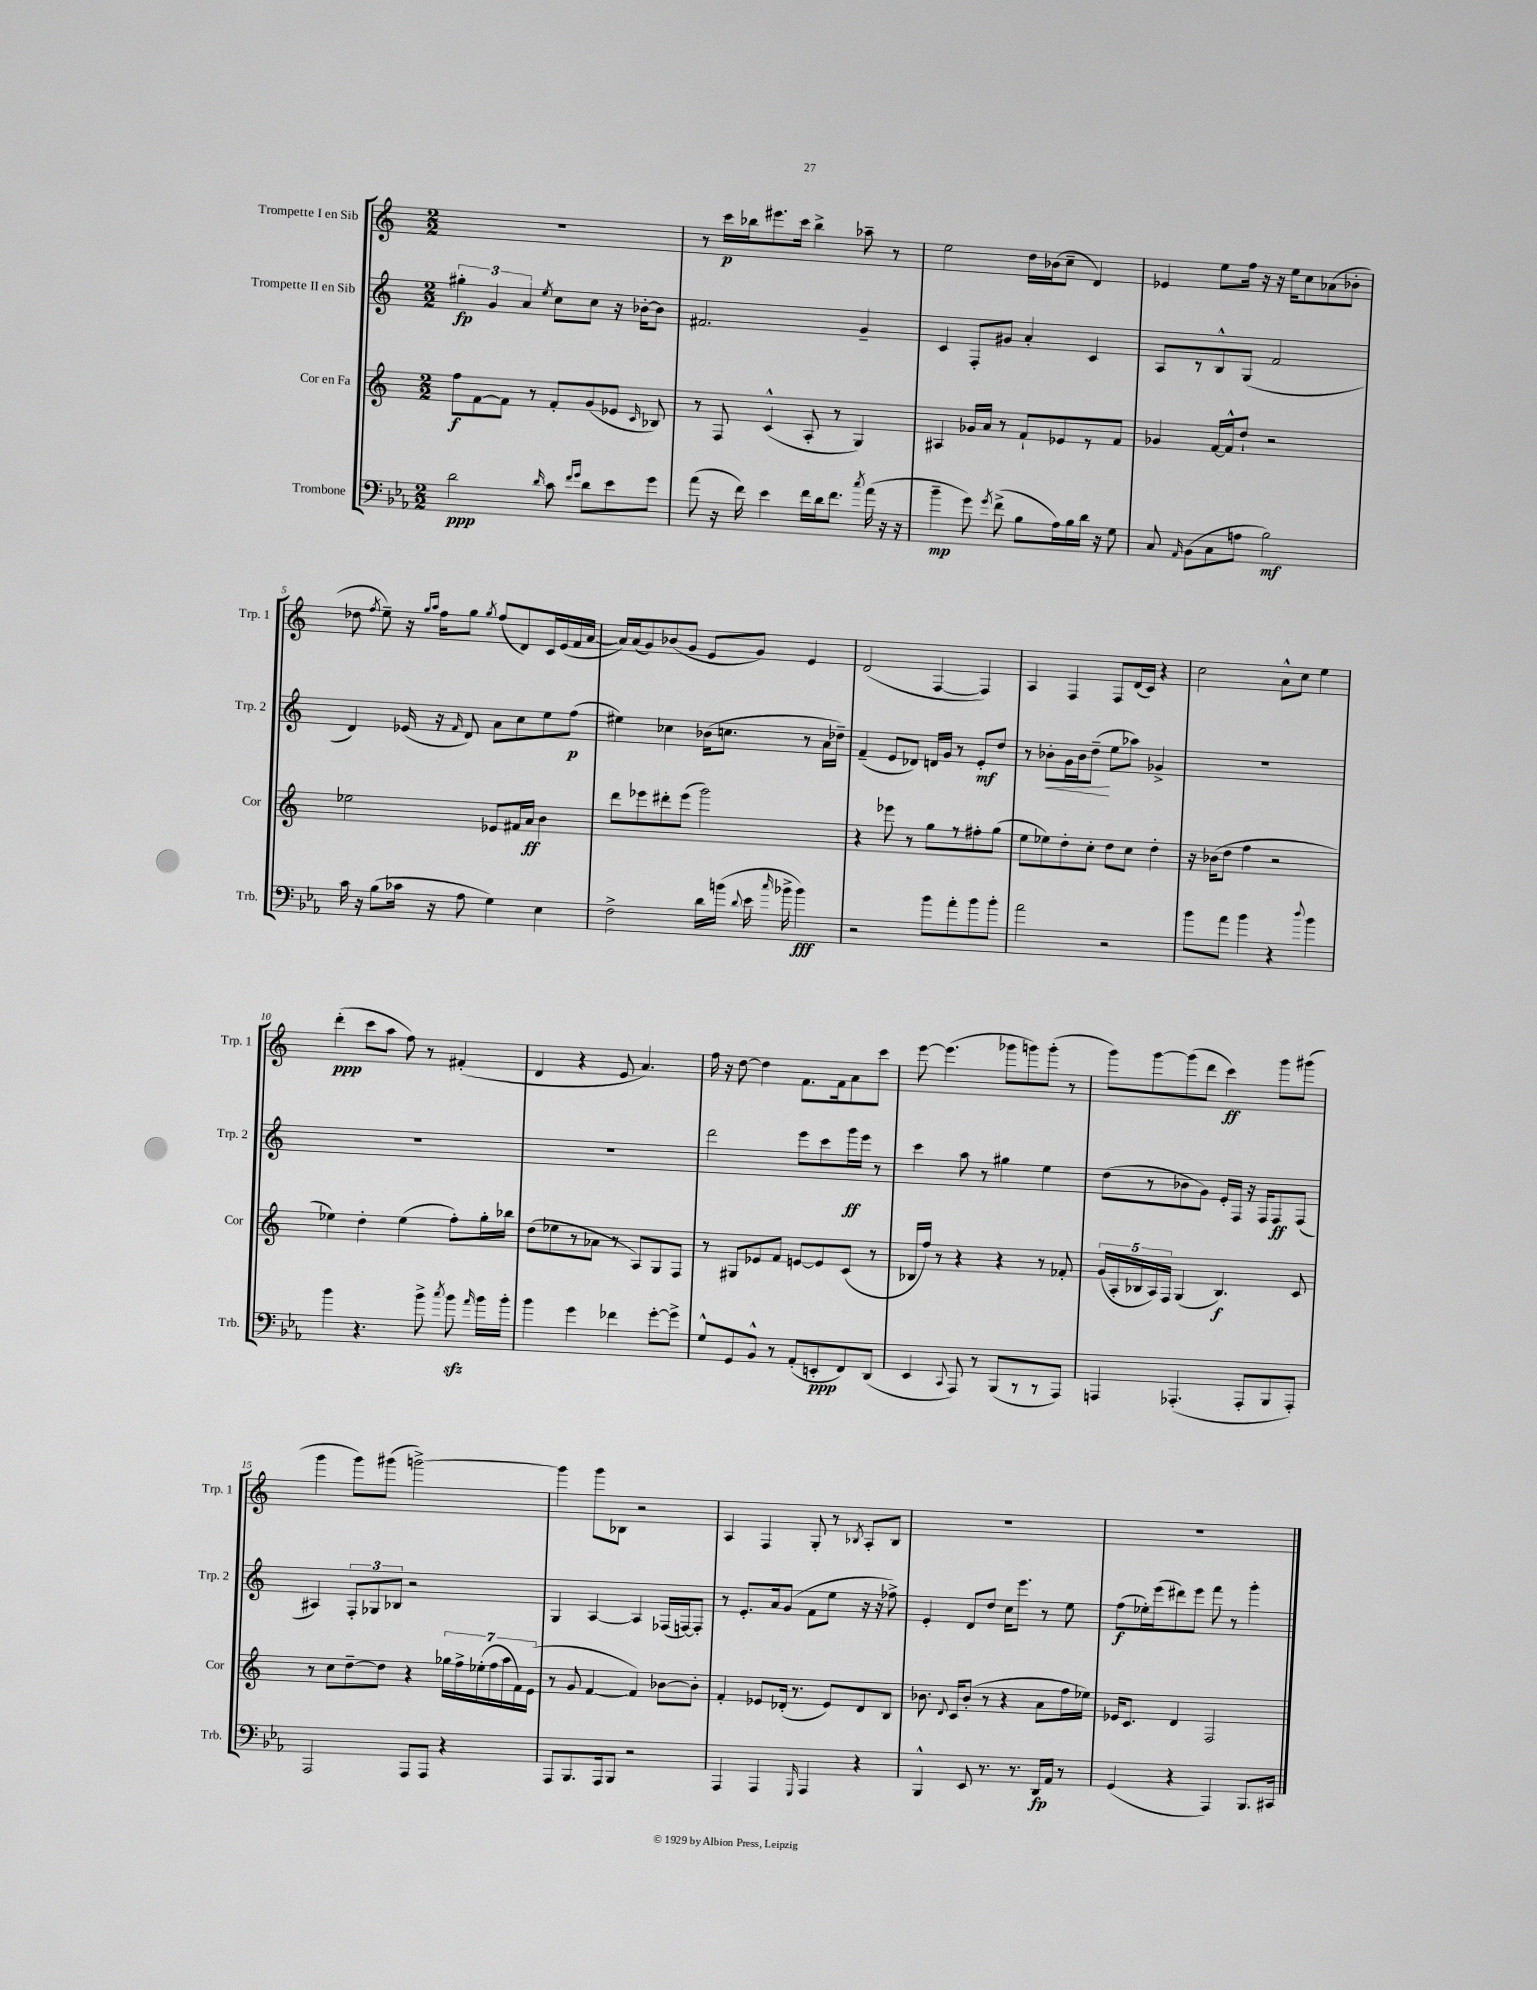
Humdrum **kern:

**kern	**dynam	**kern	**dynam	**kern	**dynam	**kern	**dynam
*part4	*part4	*part3	*part3	*part2	*part2	*part1	*part1
*staff4	*staff4	*staff3	*staff3	*staff2	*staff2	*staff1	*staff1
*I"Trombone	*	*I"Cor en Fa	*	*I"Trompette II en Sib	*	*I"Trompette I en Sib	*
*I'Trb.	*	*I'Cor	*	*I'Trp. 2	*	*I'Trp. 1	*
*clefF4	*	*clefG2	*	*clefG2	*	*clefG2	*
*k[b-e-a-]	*	*k[]	*	*k[]	*	*k[]	*
*M2/2	*	*M2/2	*	*M2/2	*	*M2/2	*
=1	=1	=1	=1	=1	=1	=1	=1
2d\	ppp	8ff\L	f	6gg#X'\	fp	1r	.
.	.	[8f\	.	.	.	.	.
.	.	.	.	6g/	.	.	.
.	.	8f\J]	.	.	.	.	.
.	.	.	.	6a/	.	.	.
.	.	8r	.	.	.	.	.
16qqd/	.	.	.	8qee/	.	.	.
8c\	.	8f'/L	.	8cc\L	.	.	.
16qqf/LL	.	.	.	.	.	.	.
16qqg/JJ	.	.	.	.	.	.	.
8d\L	.	(8g/	.	8cc\J	.	.	.
8e-\	.	8e-X/J	.	16r	.	.	.
.	.	.	.	[16b-X'\KL	.	.	.
.	.	16qqc/	.	.	.	.	.
8g\J	.	8B-X/)	.	8b-\J]	.	.	.
=2	=2	=2	=2	=2	=2	=2	=2
(8a-\	.	8r	.	2.f#X/	.	8r	.
16r	.	8F/	.	.	.	16ccc\LL	p
16f\)	.	.	.	.	.	16bb-X\J	.
4e-\	.	(4c^^/	.	.	.	8.eee#X\	.
.	.	.	.	.	.	16ccc\Jk	.
16f\LL	.	8A'/	.	.	.	4bb-^\	.
16d\J	.	.	.	.	.	.	.
8.f\J	.	8r	.	.	.	.	.
.	.	4G/)	.	4g~/	.	8aa-X~\	.
8qcc/	.	.	.	.	.	.	.
(16a-\	.	.	.	.	.	.	.
16r	.	.	.	.	.	8r	.
16r	.	.	.	.	.	.	.
=3	=3	=3	=3	=3	=3	=3	=3
4b-~\	mp	4A#X/	.	4c/	.	2ee\	.
8g\)	.	16g-X/LL	.	8F'/L	.	.	.
.	.	16a/JJ	.	.	.	.	.
8qg/	.	.	.	.	.	.	.
(8f^\	.	8r	.	8g#X/J	.	.	.
8B-\L	.	8f`/L	.	4a'/	.	16dd\LL	.
.	.	.	.	.	.	(16b-X\J	.
16A-\L)	.	8e-X/	.	.	.	8cc~\J	.
16B-\	.	.	.	.	.	.	.
16d\JJ	.	8r	.	4c/	.	4d/)	.
16r	.	.	.	.	.	.	.
8G\	.	8f/J	.	.	.	.	.
=4	=4	=4	=4	=4	=4	=4	=4
8C/	.	4g-X/	.	8A/L	.	4e-X/	.
16qqAA-/	.	.	.	.	.	.	.
(8BB-\L	.	.	.	8r	.	.	.
8C\	.	[16f/LL	.	8B^^/	.	8ee\L	.
.	.	16f^^/J]	.	.	.	.	.
8An\J	.	8dd`/J	.	(8G/J	.	16ff\Jk	.
.	.	.	.	.	.	16r	.
2B-\)	mf	2r	.	2f/	.	16r	.
.	.	.	.	.	.	16ee\KL	.
.	.	.	.	.	.	8cc\	.
.	.	.	.	.	.	(8a-X\	.
.	.	.	.	.	.	8b-X'\J	.
!!LO:LB:g=z
=5	=5	=5	=5	=5	=5	=5	=5
16c\	.	2ee-X\	.	4d/)	.	8dd-X\	.
16r	.	.	.	.	.	.	.
.	.	.	.	.	.	8qff/	.
(8B-\L	.	.	.	.	.	8ee~\)	.
16c-X\Jk	.	.	.	(16e-X/	.	16r	.
.	.	.	.	.	.	16qqgg/LL	.
.	.	.	.	.	.	16qqaa/JJ	.
16r	.	.	.	16r	.	16ff\KL	.
.	.	.	.	16qqf/	.	.	.
8A-\	.	.	.	8d/)	.	8gg\J	.
.	.	.	.	.	.	8qgg/	.
4G\)	.	8e-X/L	.	8a\L	.	(8ff/L	.
.	.	16f#X/L	.	8cc\	.	8d/)	.
.	.	16a/JJ	ff	.	.	.	.
4E-\	.	4b\	.	8ee\	.	16c/L	.
.	.	.	.	.	.	(16e/	.
.	.	.	.	(8ff\J	p	16f/	.
.	.	.	.	.	.	[16a/JJ	.
=6	=6	=6	=6	=6	=6	=6	=6
2F^\	.	8ddd\L	.	4ee#X\)	.	16a/LL])	.
.	.	.	.	.	.	(16a/J	.
.	.	8eee-X\	.	.	.	8g/)	.
.	.	8ddd#X'\	.	4cc-X\	.	(8b-X/	.
.	.	(8eee-\J	.	.	.	8g/J	.
16d\LL	.	2ggg\)	.	(16b-X\KL	.	8e/L	.
(16bn\JJ	.	.	.	8.ccn\J	.	.	.
8qqd/	.	.	.	.	.	.	.
16e-\	.	.	.	.	.	8g/J)	.
16qqcc/	.	.	.	.	.	.	.
16b-X^\	.	.	.	.	.	.	.
4b-\)	fff	.	.	8r	.	4e/	.
.	.	.	.	16a\LL	.	.	.
.	.	.	.	16dd-X~\JJ)	.	.	.
=7	=7	=7	=7	=7	=7	=7	=7
2r	.	4r	.	(4f~/	.	(2d/	.
.	.	8eee-X\	.	8e/L	.	.	.
.	.	8r	.	8d-X/J)	.	.	.
8b-\L	.	8gg\L	.	16dn/LL	.	[4F/	.
.	.	.	.	16g/JJ	.	.	.
8a-'\	.	8r	.	8r	.	.	.
8b-\	.	8ff#X'\	.	8e'/L	mf	4F/])	.
8b-'\J	.	(8gg\J	.	8dd/J	.	.	.
=8	=8	=8	=8	=8	=8	=8	=8
2a-\	.	8ee\L	.	8r	.	4A/	.
!	!	!	!	!	!LO:HP:b	!	!
.	.	8ee-X\)	.	8b-X'\L	<	.	.
.	.	8dd'\	.	16g\L	.	4F/	.
.	.	.	.	16b-\J	.	.	.
.	.	8cc'\J	.	(8dd~\J	.	.	.
2r	.	8dd\L	.	8ee\L	[	8F/L	.
.	.	8cc\J	.	8aa-X\J)	.	(16d/L	.
.	.	.	.	.	.	16c/JJ)	.
.	.	4dd'\	.	4g-X^/	.	4r	.
=9	=9	=9	=9	=9	=9	=9	=9
8b-\L	.	16r	.	1r	.	2cc\	.
.	.	(16b-X\KL	.	.	.	.	.
8a-\J	.	8dd\J	.	.	.	.	.
4b-\	.	4ff\	.	.	.	.	.
4r	.	2r	.	.	.	8a^^\L	.
.	.	.	.	.	.	8cc\J	.
8qqdd/	.	.	.	.	.	.	.
4b-\	.	.	.	.	.	4ee\	.
!!LO:LB:g=z
=10	=10	=10	=10	=10	=10	=10	=10
4b-\	.	4ee-X\)	.	1r	.	(4ddd'\	ppp
4.r	.	4dd'\	.	.	.	8ccc\L	.
.	.	.	.	.	.	8aa\J	.
.	.	(4ee-\	.	.	.	8ff\)	.
8b-^\	.	.	.	.	.	8r	.
8qcc/	.	.	.	.	.	.	.
8b-zz\	.	8ff'\L)	.	.	.	(4f#X'/	.
16qqa-/	.	.	.	.	.	.	.
16b-\LL	.	16gg'\L	.	.	.	.	.
16b-'\JJ	.	16bb-X\JJ	.	.	.	.	.
=11	=11	=11	=11	=11	=11	=11	=11
4b-\	.	(8dd\L	.	1r	.	4d/	.
.	.	8ee-X\	.	.	.	.	.
4g\	.	8r	.	.	.	4r	.
.	.	8a-X\J	.	.	.	.	.
4f-X\	.	8r	.	.	.	8e/	.
.	.	8A/L)	.	.	.	4.a/)	.
[8g'\L	.	8G/	.	.	.	.	.
8g^\J]	.	8F/J	.	.	.	.	.
=12	=12	=12	=12	=12	=12	=12	=12
8G^^/L	.	8r	.	2ddd\	.	16ff\	.
.	.	.	.	.	.	16r	.
8GG/	.	8G#X/L	.	.	.	[8dd\	.
8BB-^^/J	.	8e-X/	.	.	.	4dd\]	.
8r	.	8f/J	.	.	.	.	.
(8AA-'/L	.	[8en/L	.	8eee\L	.	8.f\L	.
8EEn'/	ppp	8e/]	.	8ccc\	.	.	.
.	.	.	.	.	.	16f\k	.
8FF/)	.	(8c/J	.	16ggg\L	ff	8a\	.
.	.	.	.	16eee\JJ	.	.	.
(8DD/J	.	8r	.	8r	.	8ccc\J	.
=13	=13	=13	=13	=13	=13	=13	=13
4EE-/	.	16B-X/LL	.	4ccc\	.	[8eee\	.
.	.	16ff/JJ)	.	.	.	.	.
.	.	8r	.	.	.	(4.eee\]	.
8qqCC/	.	.	.	.	.	.	.
8AAA-/)	.	4r	.	8aa\	.	.	.
8r	.	.	.	8r	.	.	.
(8BBB-/L	.	4r	.	4gg#X\	.	8ggg-X\L	.
8r	.	.	.	.	.	8gggn\)	.
8r	.	8r	.	4ee\	.	(8ggg'\J	.
8AAA-/J)	.	8f-X'/	.	.	.	8r	.
=14	=14	=14	=14	=14	=14	=14	=14
4AAAn/	.	(20g/LL	.	(8dd\L	.	8ggg\L)	.
.	.	20A'/	.	.	.	.	.
.	.	20B-X/	.	.	.	.	.
.	.	.	.	8r	.	[8ggg\	.
.	.	20A/)	.	.	.	.	.
.	.	20F/JJ	.	.	.	.	.
(4.AAA-X'/	.	(4G/	.	8b-X\	.	(8ggg\]	.
.	.	.	.	8g\J)	.	8ddd\J	.
.	.	4.B-/)	f	16e'/LL	.	4ccc\)	ff
.	.	.	.	16F/JJ	.	.	.
8AAA-'/L	.	.	.	16r	.	.	.
.	.	.	.	16F/KL	.	.	.
8BBB-/	.	.	.	8F/	ff	8ggg\L	.
8AAA-'/J)	.	8c/	.	(8F/J	.	(8ggg#X\J	.
!!LO:LB:g=z
=15	=15	=15	=15	=15	=15	=15	=15
2AAA-/	.	8r	.	4A#X/)	.	4ggg\	.
.	.	8cc\L	.	.	.	.	.
.	.	[8dd~\	.	12F'/L	.	8ggg\L)	.
.	.	.	.	12G-X/	.	.	.
.	.	8dd\J]	.	.	.	(8ggg#X\J	.
.	.	.	.	12B-X/J	.	.	.
8AAA-/L	.	4r	.	2r	.	[2gggn^\)	.
8AAA-/J	.	.	.	.	.	.	.
4r	.	28gg-X\LL	.	.	.	.	.
.	.	28ff^\	.	.	.	.	.
.	.	(28ee-X'\	.	.	.	.	.
.	.	28ff\	.	.	.	.	.
.	.	28aa\	.	.	.	.	.
.	.	28f\)	.	.	.	.	.
.	.	(28e\JJ	.	.	.	.	.
=16	=16	=16	=16	=16	=16	=16	=16
8AAA-/L	.	8r	.	4G/	.	4ggg\]	.
8.BBB-/	.	8g/	.	.	.	.	.
.	.	[4f/	.	[4A/	.	8ggg\L	.
16AAA-/k	.	.	.	.	.	.	.
8BBB-/J	.	.	.	.	.	8B-X\J	.
2r	.	4f/])	.	4A/]	.	2r	.
.	.	[8b-X\L	.	(16F-X/LL	.	.	.
.	.	.	.	[16Fn/J)	.	.	.
.	.	8b-'\J]	.	8F'/J]	.	.	.
=17	=17	=17	=17	=17	=17	=17	=17
4AAA-/	.	4f'/	.	8r	.	4A/	.
.	.	.	.	8.e'/L	.	.	.
4AAA-/	.	8e-X/L	.	.	.	4F/	.
.	.	.	.	16a/k	.	.	.
.	.	(16d-X'/Jk	.	(8g/J	.	.	.
.	.	8.r	.	.	.	.	.
16qqGGG/	.	.	.	.	.	.	.
4AAA-/	.	.	.	8f\L	.	8G'/	.
.	.	8e-/L)	.	8ee\J	.	8r	.
.	.	.	.	.	.	8qB-X/	.
4r	.	8d-/	.	16r	.	8A'/L	.
.	.	.	.	16r	.	.	.
.	.	8B/J	.	8ff-X^\)	.	8B-/J	.
=18	=18	=18	=18	=18	=18	=18	=18
4BBB-^^/	.	8.b-X\	.	4e'/	.	1r	.
.	.	8qqd/	.	.	.	.	.
.	.	16c/KL	.	.	.	.	.
8EE-/	.	(8b-'/J	.	8d/L	.	.	.
8.r	.	8r	.	8dd/J	.	.	.
.	.	4r	.	16cc\KL	.	.	.
8.r	.	.	.	8.eee\J	.	.	.
16DD/LL	fp	8a\L	.	8r	.	.	.
16AA-/JJ	.	.	.	.	.	.	.
8r	.	16ff\L	.	8ee\	.	.	.
.	.	16ee-X\JJ)	.	.	.	.	.
=19	=19	=19	=19	=19	=19	=19	=19
(4GG/	.	16e-X/KL	.	(8ff\L	f	1r	.
.	.	8.c/J	.	.	.	.	.
.	.	.	.	16ee-X'\L)	.	.	.
.	.	.	.	(16eee\J	.	.	.
4r	.	4d/	.	8ddd#X\)	.	.	.
.	.	.	.	8eee\J	.	.	.
4AAA-/)	.	2F/	.	8fff\	.	.	.
.	.	.	.	8r	.	.	.
8.BBB-/L	.	.	.	4ggg'\	.	.	.
16CC#X/Jk	.	.	.	.	.	.	.
==	==	==	==	==	==	==	==
*-	*-	*-	*-	*-	*-	*-	*-
